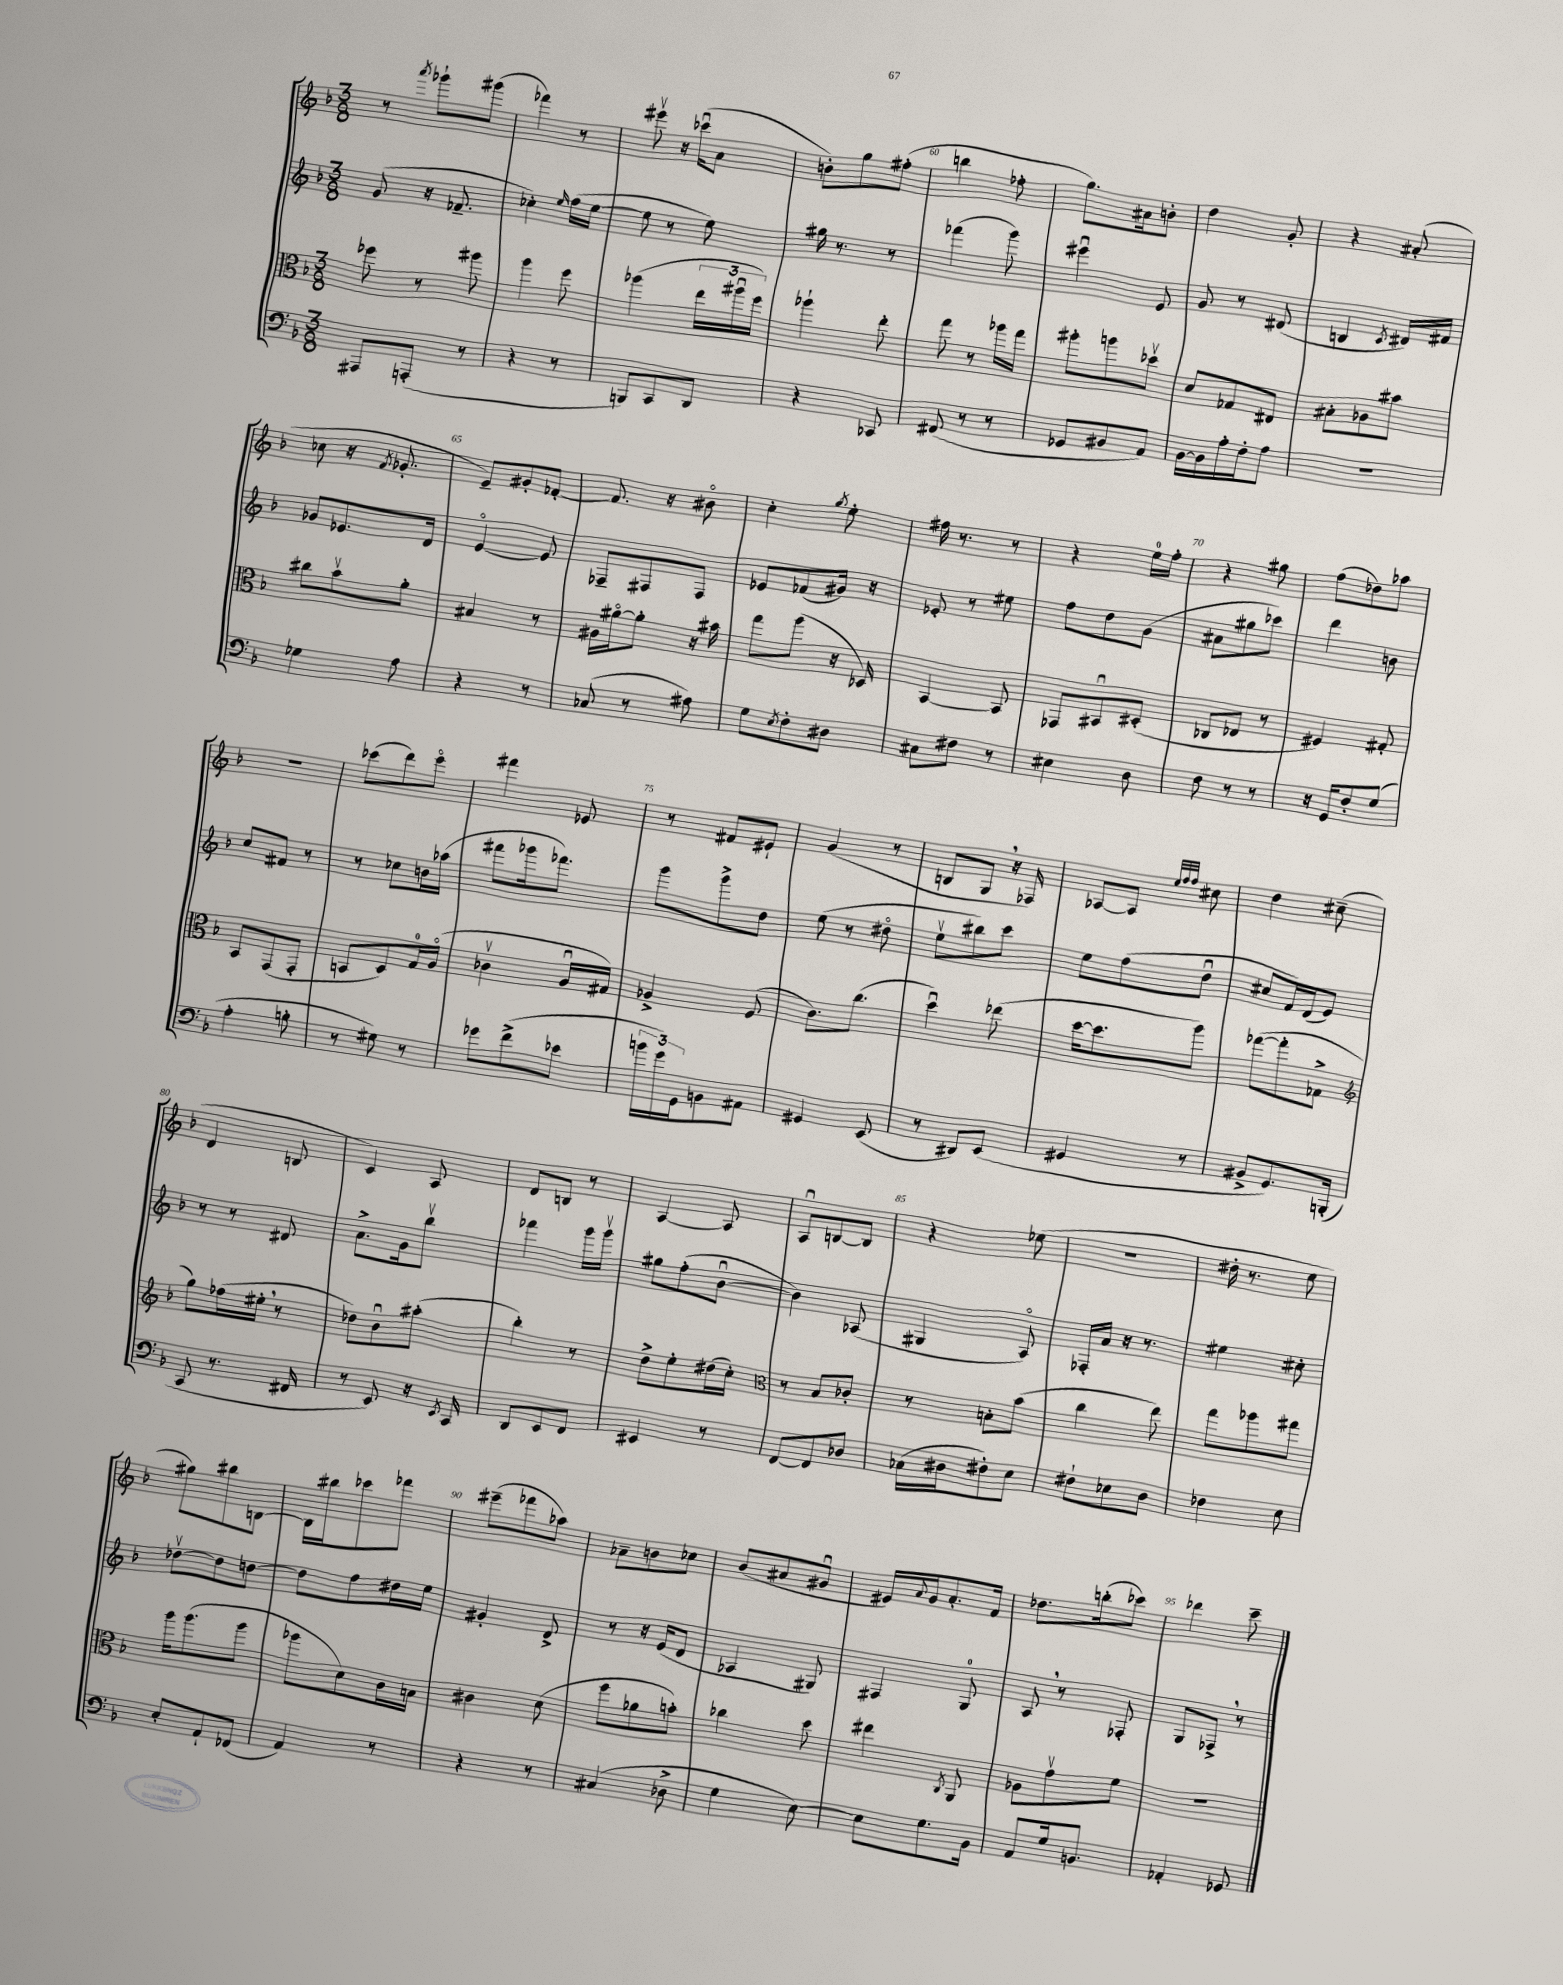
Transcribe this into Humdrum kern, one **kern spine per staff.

**kern	**kern	**kern	**kern
*part4	*part3	*part2	*part1
*staff4	*staff3	*staff2	*staff1
*clefF4	*clefC3	*clefG2	*clefG2
*k[b-]	*k[b-]	*k[b-]	*k[b-]
*M3/8	*M3/8	*M3/8	*M3/8
=56	=56	=56	=56
8AAA#X/L	8ff-X\	(8g/	8r
.	.	.	8qaaa/
(8AAAn'/J	8r	16r	8ggg-X`\L
.	.	8.f-X~/	.
8r	8aa#X\	.	(8ggg#X\J
=57	=57	=57	=57
4r	4aa\	4cc-X'\)	4fff-X\)
.	.	16qqee/	.
8r	8ff\	(16ff\LL	8r
.	.	[16ee\JJ	.
=58	=58	=58	=58
8BBBn/L)	(4aa-X\	8ee\]	8eee#Xv\
8CC/	.	8r	16r
.	.	.	(16ccc-Xu\KL
8DD/J	24ee\LL	8ee\)	8a\J
.	24aa#Xu\	.	.
.	24ff\JJ)	.	.
=59	=59	=59	=59
4r	4aa-X`\	16gg#X\	8bn'\L)
.	.	8.r	.
.	.	.	8gg\
8CC-X/	8ee'\	8r	(8ff#X'\J
=60	=60	=60	=60
(8FF#X/	8gg\	(4fff-X\	4bbn\
8r	8r	.	.
8r	16aa-X\LL	8ggg\)	8ff-X'\
.	16gg\JJ	.	.
=61	=61	=61	=61
8GG-X/L	8aa#X'\L	4eee#Xu\	8.gg\L)
8BB#X/	8aan\	.	.
.	.	.	16a#X\k
8AA/J)	8dd-Xv\J	8e/	8bn'\J
=62	=62	=62	=62
[16BB-\LL	8d/L	8g/	4dd\
16BB-\]	.	.	.
16A'\	8G-X/	8r	.
16F'\J	.	.	.
8A\J	8E#X/J	(8d#X/	8g'/
=63	=63	=63	=63
4.r	8B#X'\L	4Bn/	4r
.	8A-X\	.	.
.	.	8qc/	.
.	8b#X\J	16d#X/LL)	(8a#X'/
.	.	16f#X/JJ	.
!!LO:LB:g=z
=64	=64	=64	=64
4G-X\	8cc#X\L	8g-X/L	8cc-X\
.	8b-v\	8.e-X/	16r
.	.	.	8qf/
.	.	.	8.g-X'/
8A\	8a'\J	.	.
.	.	16d/Jk	.
=65	=65	=65	=65
4r	4B#X/	[4e/	8e~/L)
.	.	.	8g#X'/
8r	8r	8e/]	[8f-X'/J
=66	=66	=66	=66
(8C-X/	16A#X\LL	8F-X~/L	8.f-/]
.	[16a#X\J	.	.
8r	8a#'\J]	8F#X/	.
.	.	.	16r
8A#X\)	16r	8F#/J	8b#X\
.	16b#X\	.	.
=67	=67	=67	=67
8G\L	8gg\L	8e-X/L	4cc'\
8qE/	.	.	.
8F'\	(8aa\J	(8f-X/	.
.	.	.	8qgg/
8D#X\J	16r	16g#X/Jk)	8ee'\
.	16D-X/)	16r	.
=68	=68	=68	=68
8C#X\L	[4BB-/	8e-X'/	16ff#X\
.	.	.	8.r
8F#X\J	.	8r	.
8r	8BB-/]	8ee#X\	8r
=69	=69	=69	=69
4E#X\	8GG-X/L	8ff\L	4r
.	8BB#Xu/	8dd\	.
8D\	(8D#X'/J	(8g\J	16ee\LL
.	.	.	16ff'\JJ
=70	=70	=70	=70
8F\	8C-X/L	8a#X\L	4r
8r	8E-X/J	8gg#X\	.
8r	8r	8ccc-X\J)	8gg#X\
=71	=71	=71	=71
16r	4F#X/)	4ddd\	(8ff\L
16GG/KL	.	.	.
8F'/	.	.	8dd-X\)
(8G/J	8G#X'/	8bn\	8aa-X\J
!!LO:LB:g=z
=72	=72	=72	=72
4A'\	8BB-/L	8cc/L	4.r
.	(8GG/	8f#X/J	.
8Bn'\	8GG'/J	8r	.
=73	=73	=73	=73
8r	8BBn/L	8r	(8ccc-X\L
8G#X\)	8D/)	8cc-X\L	8ddd\)
8r	16G/L	16bn\L	8eee\J
.	(16A/JJ	(16aa-X\JJ	.
=74	=74	=74	=74
8g-X\L	4c-Xv\	8fff#X\L	4fff#X\
(8f^\	.	16ggg-X\k	.
.	.	8.fff-X\J)	.
8e-X\J	16Au/LL	.	8e-X/
.	16G#X/JJ)	.	.
=75	=75	=75	=75
24bn\LL	4A-X^/	8ggg\L	8r
24g\)	.	.	.
24GG\J	.	.	.
8BBn\	.	8ggg^\	8f#X/L
8AA#X\J	(8F/	8dd\J	8e#X`/J
=76	=76	=76	=76
4GG#X/	8.c\L)	(8ee\	(4g/
.	.	8r	.
.	(8.cc\J	.	.
(8EE/	.	8dd#X\	8r
=77	=77	=77	=77
8r	4ddu\)	8eev\L	8Bn/L
8DD#X/L)	.	8bb#X\)	8G,/J
(8EE/J	(8ee-X\	8ccc\J	16r
.	.	.	16F-X/)
=78	=78	=78	=78
4GG#X/	[16dd\KL	8ee\L	[8A-X/L
.	8.dd\]	.	.
.	.	(8ff\	8A-/J]
.	.	.	32qqee/LLL
.	.	.	32qqff/
.	.	.	32qqff/JJJ
8r	8aa\J)	8ddu\J	8cc#X\
=79	=79	=79	=79
8BB#X^/L	([8gg-X\L	8cc#X/L	4dd\
8.GG/)	8gg-'\]	16f/L)	.
.	.	(16d/J	.
.	8G-X^\J	8e/J)	(8cc#X~\
(16BBBn'/Jk	.	.	.
!!LO:LB:g=z
=80	=80	=80	=80
*	*clefG2	*	*
8CC/	8gg\L)	8r	4d/
8.r	(16ff-X\L	8r	.
.	16ee#X',\JJ	.	.
.	8r	8d#X/	8Bn/
16FF#X/	.	.	.
=81	=81	=81	=81
8r	8dd-X\L)	8.a^\L	4c/)
8EE/)	8b-u\	.	.
.	.	16g\k	.
16r	(8aa#X'\J	8bb-v\J	8A/
8qEE/	.	.	.
16CC/	.	.	.
=82	=82	=82	=82
8DD/L	4bb-'\)	4fff-X\	8d/L
8EE/	.	.	8Bn/J
8FF/J	8r	16ggg\LL	8r
.	.	16gggv\JJ	.
=83	=83	=83	=83
4EE#X/	8dd^\L	8gg#X\L	[4A/
.	8ee'\	(8ff'\	.
8r	(16dd#X\L	[8b-u\J	8A/]
.	16cc'\JJ)	.	.
=84	=84	=84	=84
*	*clefC3	*	*
[8FF/L	8r	4b-\])	8Au/L
8FF/]	8B-/L	.	[8Bn/
8D-X/J	8c-X'/J	(8A-X/	8B/J]
=85	=85	=85	=85
(16C-X\LL	8r	4G#X/	4r
16D#X\J	.	.	.
8F#X'\)	8Bn'\L	.	.
8E\J	(8b-\J	8A/)	(8ee-X\
=86	=86	=86	=86
8F#X`\L	4cc\	16F-X'/LL	4.r
.	.	16a/JJ	.
8E-X\	.	16r	.
.	.	8.r	.
8D\J	8ee\)	.	.
=87	=87	=87	=87
4F-X\	8gg\L	4ee#X\	16dd#X'\
.	.	.	8.r
.	8aa-X\	.	.
8E\	8gg#X\J	8cc#X'\	8ee\
!!LO:LB:g=z
=88	=88	=88	=88
8E'/L	16aa\KL	[8dd-Xv\L	8gg#X\L)
.	(8.aa\	.	.
8AA`/	.	8dd-\]	8bb#X\
(8FF-X/J	8aa\J	[8ddn\J	[8Bn\J
=89	=89	=89	=89
4AA/)	8aa-X\L	8dd\L]	16B\LL]
.	.	.	16bb#X\J
.	8d\)	8ff\	8ccc-X\
8r	16c\L	16dd#X\L	8fff-X\J
.	16Bn\JJ	16ee\JJ	.
=90	=90	=90	=90
4r	4c#X\	4g#X'/	(8eee#X~\L
.	.	.	8fff-X\
8r	(8d\	8d^/	8aa-X\J)
=91	=91	=91	=91
(4C#X/	8ff\L	8r	8a-X~\L
.	8a-X\	16r	8bn\
.	.	(16e/KL	.
8D-X^\	8bn'\J)	8d/J	8cc-X\J
=92	=92	=92	=92
4G\	4cc-X\	4A-X/	(8b-/L
.	.	.	8a#X/
[8E\)	8dd\	8G#X/)	8g#Xu/J
=93	=93	=93	=93
8E\L]	4ee#X\	4F#X/	16e#X/LL)
.	.	.	8qqa/
.	.	.	16g/J
8.G\	.	.	8.a'/
.	8qC/	.	.
.	8AA/	8G/	.
16BB-\Jk	.	.	16f/Jk
=94	=94	=94	=94
8AA/L	8A-X\L	8A,/	8.dd-X\L
16G/k	8gv\	8r	.
8.BBn/J	.	.	(16bbn'\k
.	8f\J	8F-X'/	8ccc-X\J)
=95	=95	=95	=95
4AA-X'/	4.r	8G/L	4ddd-X\
.	.	8F-X^,/J	.
8GG-X/	.	8r	8ccc~\
==	==	==	==
*-	*-	*-	*-
